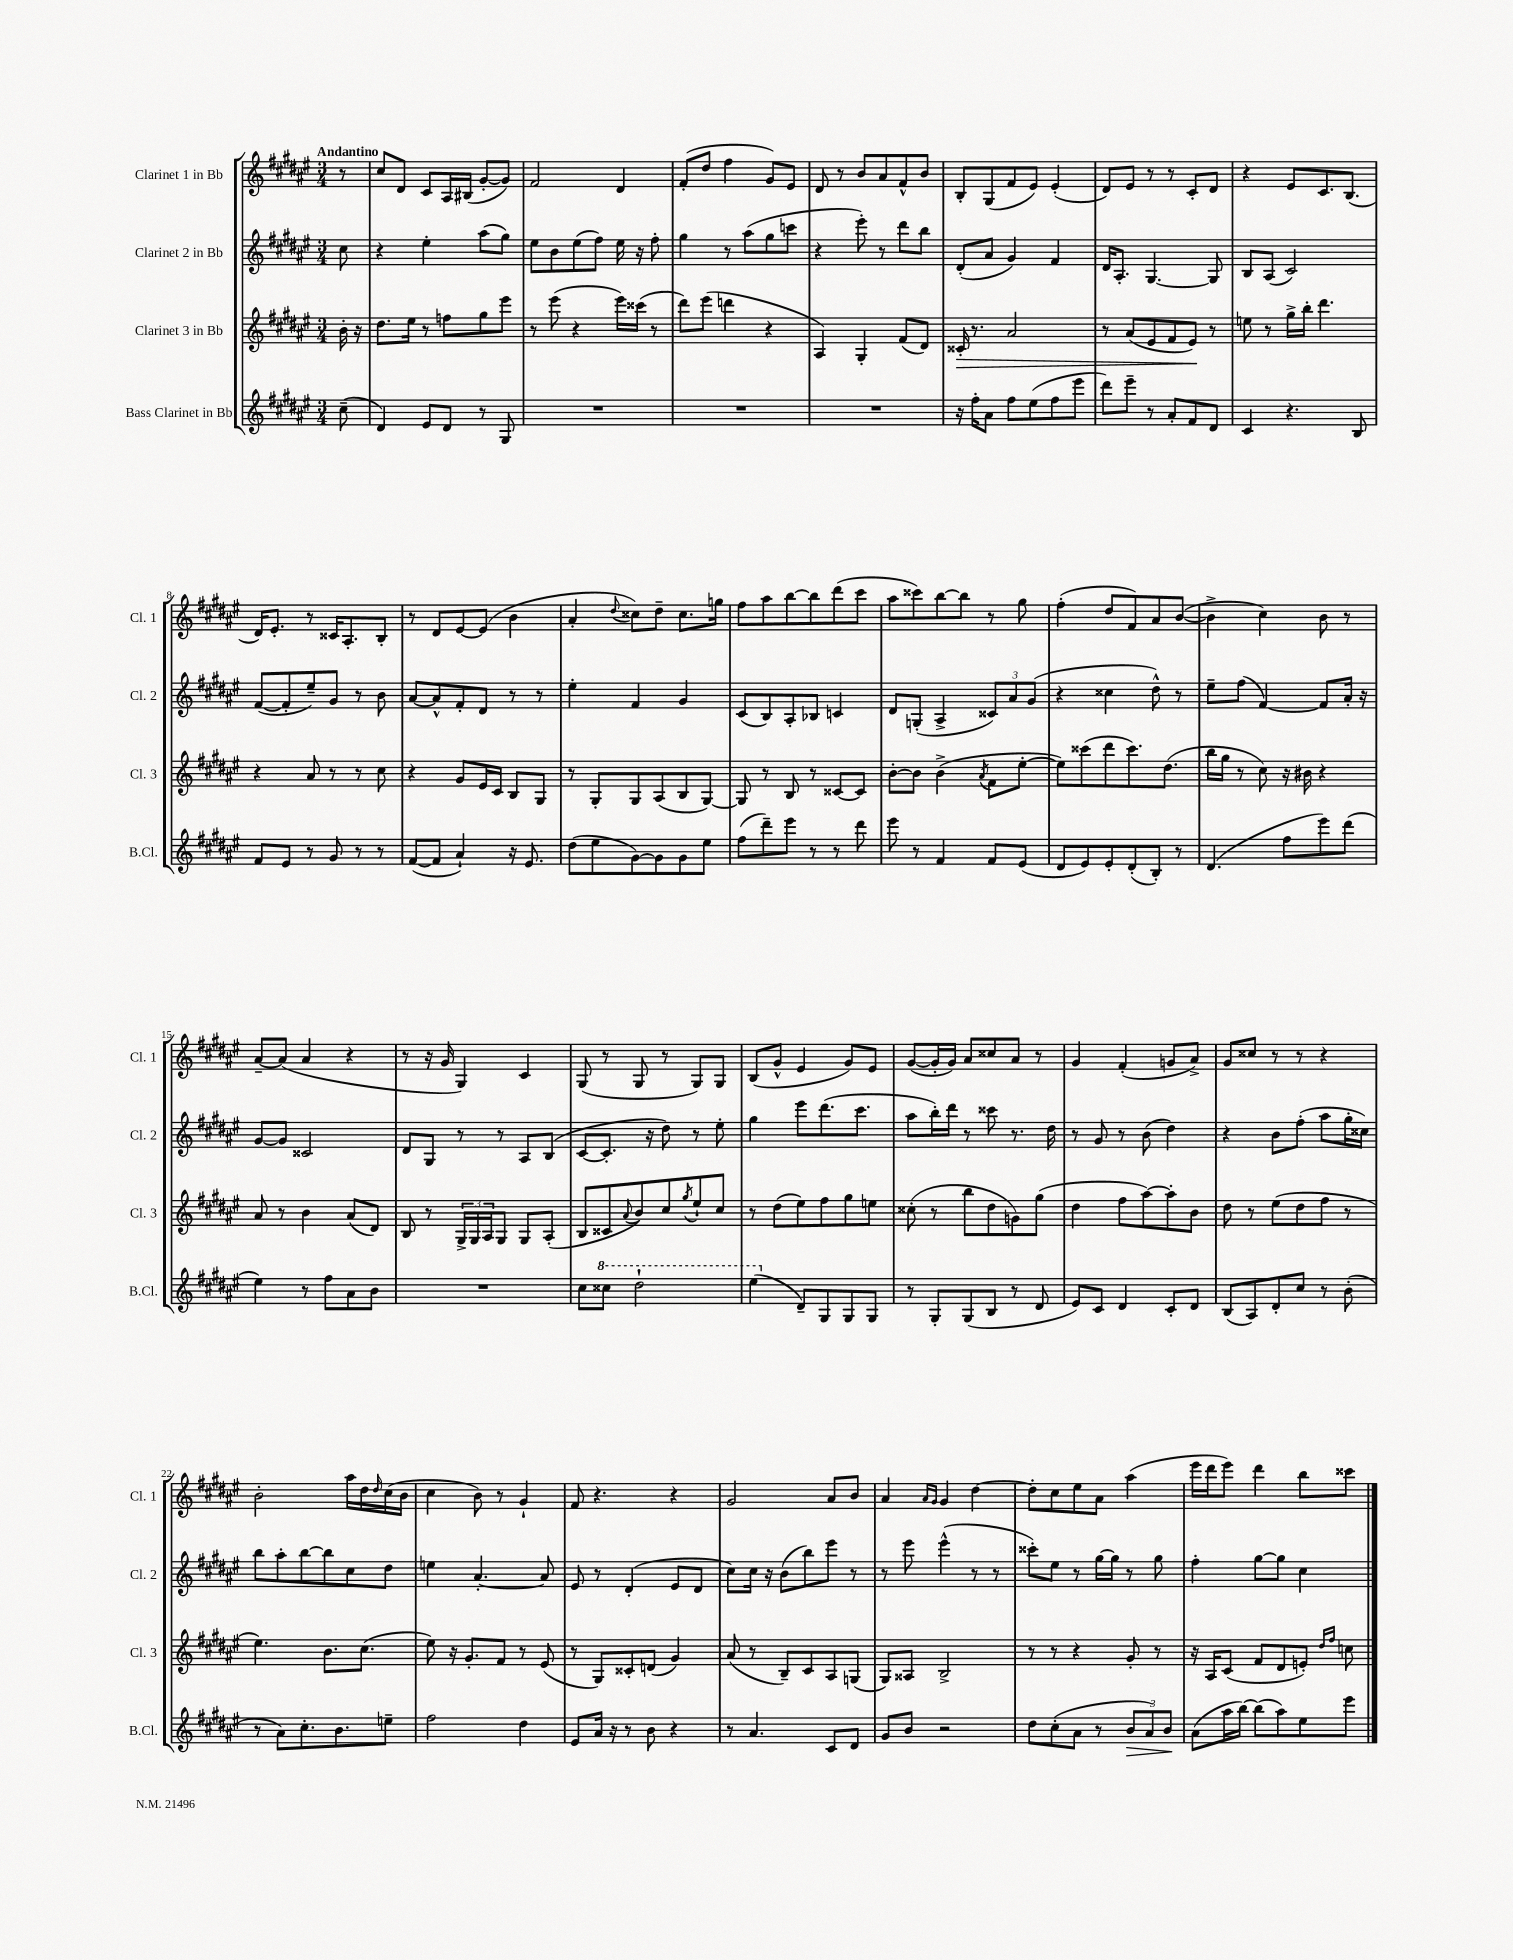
<<
\new StaffGroup <<
\new Staff = "s0" \with { instrumentName = "Clarinet 1 in Bb" shortInstrumentName = "Cl. 1" } {
    \clef treble \key fis \major \numericTimeSignature \time 3/4 \partial 8 \tempo "Andantino"
    r8 |
    cis''8 dis'8 cis'8 ais16 bis16( gis'8~-. gis'8) |
    fis'2 dis'4 |
    fis'8-.( dis''8 fis''4 gis'8) eis'8 |
    dis'8 r8 b'8 ais'8 fis'8-^ b'8 |
    b8-. gis8( fis'8 eis'8) eis'4-.( |
    dis'8) eis'8 r8 r8 cis'8-. dis'8 |
    r4 eis'8 cis'8. b8.( |
    dis'16) eis'8.-. r8 cisis'16 ais8.-. b8-. |
    r8 dis'8 eis'8~ eis'8( b'4 |
    ais'4-. \appoggiatura { dis''8 } cisis''8) dis''8-- cisis''8. g''16 |
    fis''8 ais''8 b''8~ b''8 dis'''8( cis'''8 |
    ais''8 cisis'''8) b''8~ b''8 r8 gis''8 |
    fis''4-.( dis''8 fis'8) ais'8 b'8~( |
    b'4-> cis''4) b'8 r8 |
    ais'8~-- ais'8( ais'4 r4 |
    r8 r16 gis'16 gis4) cis'4 |
    gis8( r8 gis8 r8 gis8) gis8 |
    b8( gis'8-^ eis'4 gis'8) eis'8 |
    gis'8~( gis'16-. gis'16) ais'8 cisis''8 ais'8 r8 |
    gis'4 fis'4-.( g'8 ais'8->) |
    gis'8 cisis''8 r8 r8 r4 |
    b'2-. ais''16 dis''16 \grace { dis''16 } cis''16( b'16 |
    cis''4 b'8) r8 gis'4-! |
    fis'8 r4. r4 |
    gis'2 ais'8 b'8 |
    ais'4 \grace { ais'16 gis'16 } gis'4 dis''4~ |
    dis''8-. cis''8 eis''8 ais'8 ais''4( |
    eis'''16 dis'''16 eis'''8) dis'''4 b''8 cisis'''8 \bar "|." |
}
\new Staff = "s1" \with { instrumentName = "Clarinet 2 in Bb" shortInstrumentName = "Cl. 2" } {
    \clef treble \key fis \major \numericTimeSignature \time 3/4 \partial 8
    cis''8 |
    r4 eis''4-. ais''8( gis''8) |
    eis''8 b'8 eis''8( fis''8) eis''16 r16 fis''8-. |
    gis''4 r8 ais''8( gis''8 c'''8 |
    r4 eis'''8-.) r8 dis'''8 b''8 |
    dis'8-.( ais'8 gis'4) fis'4 |
    dis'16 ais8.-. gis4.~ gis8 |
    b8 ais8( cis'2) |
    fis'8~( fis'8-. eis''8--) gis'8 r8 b'8 |
    ais'8~ ais'8-^ fis'8-. dis'8 r8 r8 |
    eis''4-. fis'4 gis'4 |
    cis'8( b8) ais8-. bes8 c'4 |
    dis'8 g8-.( ais4-> \tuplet 3/2 { cisis'8) ais'8 gis'8( } |
    r4 cisis''4 dis''8-^) r8 |
    eis''8-- fis''8( fis'4~) fis'8 ais'16-. r16 |
    gis'8~ gis'8 cisis'2 |
    dis'8 gis8 r8 r8 ais8 b8( |
    cis'8~ cis'8.-. r16 dis''8) r8 eis''8-. |
    gis''4 eis'''8 dis'''8.( cis'''8. |
    ais''8 b''16-.) dis'''16 r8 cisis'''8 r8. dis''16 |
    r8 gis'8 r8 b'8( dis''4) |
    r4 b'8 fis''8-.( ais''8 gis''16-. cisis''16) |
    b''8 ais''8-. b''8~ b''8 cis''8 dis''8 |
    e''4 ais'4.~-. ais'8 |
    eis'8 r8 dis'4-.( eis'8 dis'8 |
    cis''8) cis''16 r16 b'8( b''8) eis'''8 r8 |
    r8 eis'''8 eis'''4-^( r8 r8 |
    cisis'''8-.) eis''8 r8 gis''16~ gis''16 r8 gis''8 |
    fis''4-. gis''8~ gis''8 cis''4 \bar "|." |
}
\new Staff = "s2" \with { instrumentName = "Clarinet 3 in Bb" shortInstrumentName = "Cl. 3" } {
    \clef treble \key fis \major \numericTimeSignature \time 3/4 \partial 8
    b'16-. r16 |
    dis''8. eis''16 r8 f''8 gis''8 eis'''8 |
    r8 eis'''8( r4 eis'''16) cisis'''16( r8 |
    dis'''8) eis'''8( d'''4 r4 |
    ais4) gis4-. fis'8( dis'8) |
    cisis'16-.\> r8. ais'2 |
    r8 ais'8( eis'8 fis'8 eis'8\!) r8 |
    e''8 r8 gis''16-> b''16-. dis'''4. |
    r4 ais'8 r8 r8 cis''8 |
    r4 gis'8 eis'16 cis'16 b8 gis8 |
    r8 gis8-. gis8 ais8( b8 gis8~) |
    gis8 r8 b8 r8 cisis'8~ cisis'8 |
    b'8~-. b'8 b'4->( \acciaccatura { ais'8 } fis'8 eis''8~-. |
    eis''8) cisis'''8( dis'''8 cisis'''8.) dis''8.( |
    b''16 gis''16 r8 cis''8) r16 bis'16 r4 |
    ais'8 r8 b'4 ais'8( dis'8) |
    b8 r8 \tuplet 3/2 { gis16-> gis16 ais16 } gis8 gis8 ais8-.( |
    b8 cisis'8 \appoggiatura { ais'8 } b'8) cis''8 \acciaccatura { gis''8 } eis''8-! cis''8 |
    r8 dis''8( eis''8) fis''8 gis''8 e''8 |
    cisis''8-.( r8 b''8 dis''8 g'8) gis''8( |
    dis''4 fis''8 ais''8~) ais''8-. b'8 |
    dis''8 r8 eis''8( dis''8 fis''8 r8 |
    eis''4.) b'8. cis''8.( |
    eis''8) r16 gis'8.-. fis'8 r8 eis'8( |
    r8 gis8) cisis'8-. d'8( gis'4) |
    ais'8( r8 b8--) cis'8 ais8 g8( |
    gis8) aisis8 b2-> |
    r8 r8 r4 gis'8-. r8 |
    r16 ais16 cis'8( fis'8 dis'8 e'8-.) \grace { dis''16 fis''16 } c''8 \bar "|." |
}
\new Staff = "s3" \with { instrumentName = "Bass Clarinet in Bb" shortInstrumentName = "B.Cl." } {
    \clef treble \key fis \major \numericTimeSignature \time 3/4 \partial 8
    cis''8--( |
    dis'4) eis'8 dis'8 r8 gis8 |
    R2. |
    R2. |
    R2. |
    r16 fis''16-. ais'8 fis''8 eis''8( fis''8 eis'''8 |
    dis'''8) eis'''8-- r8 ais'8-. fis'8 dis'8 |
    cis'4 r4. b8 |
    fis'8 eis'8 r8 gis'8 r8 r8 |
    fis'8~( fis'8 ais'4-!) r16 eis'8. |
    dis''8( eis''8 gis'8~) gis'8 gis'8 eis''8 |
    fis''8( dis'''8--) eis'''8 r8 r8 dis'''8 |
    eis'''8 r8 fis'4 fis'8 eis'8( |
    dis'8 eis'8) eis'8-. dis'8-.( b8-.) r8 |
    dis'4.( fis''8 eis'''8) dis'''8( |
    eis''4) r8 fis''8 ais'8 b'8 |
    R2. |
    cis''8 \ottava #1 cisis'''8 dis'''2-! |
    eis'''4( \ottava #0 dis'8--) gis8 gis8 gis8 |
    r8 gis8-. gis8( b8 r8 dis'8 |
    eis'8) cis'8 dis'4 cis'8-. dis'8 |
    b8( ais8) dis'8-. cis''8 r8 b'8-.( |
    r8 ais'8) cis''8.-. b'8. e''8-- |
    fis''2 dis''4 |
    eis'8 ais'16 r16 r8 b'8 r4 |
    r8 ais'4. cis'8 dis'8 |
    gis'8 b'8 r2 |
    dis''8 cis''8-.( ais'8 r8 \tuplet 3/2 { b'8\> ais'8) b'8\! } |
    ais'8( ais''16 b''16~) b''8( ais''8) eis''8 eis'''8 \bar "|." |
}
>>
>>
